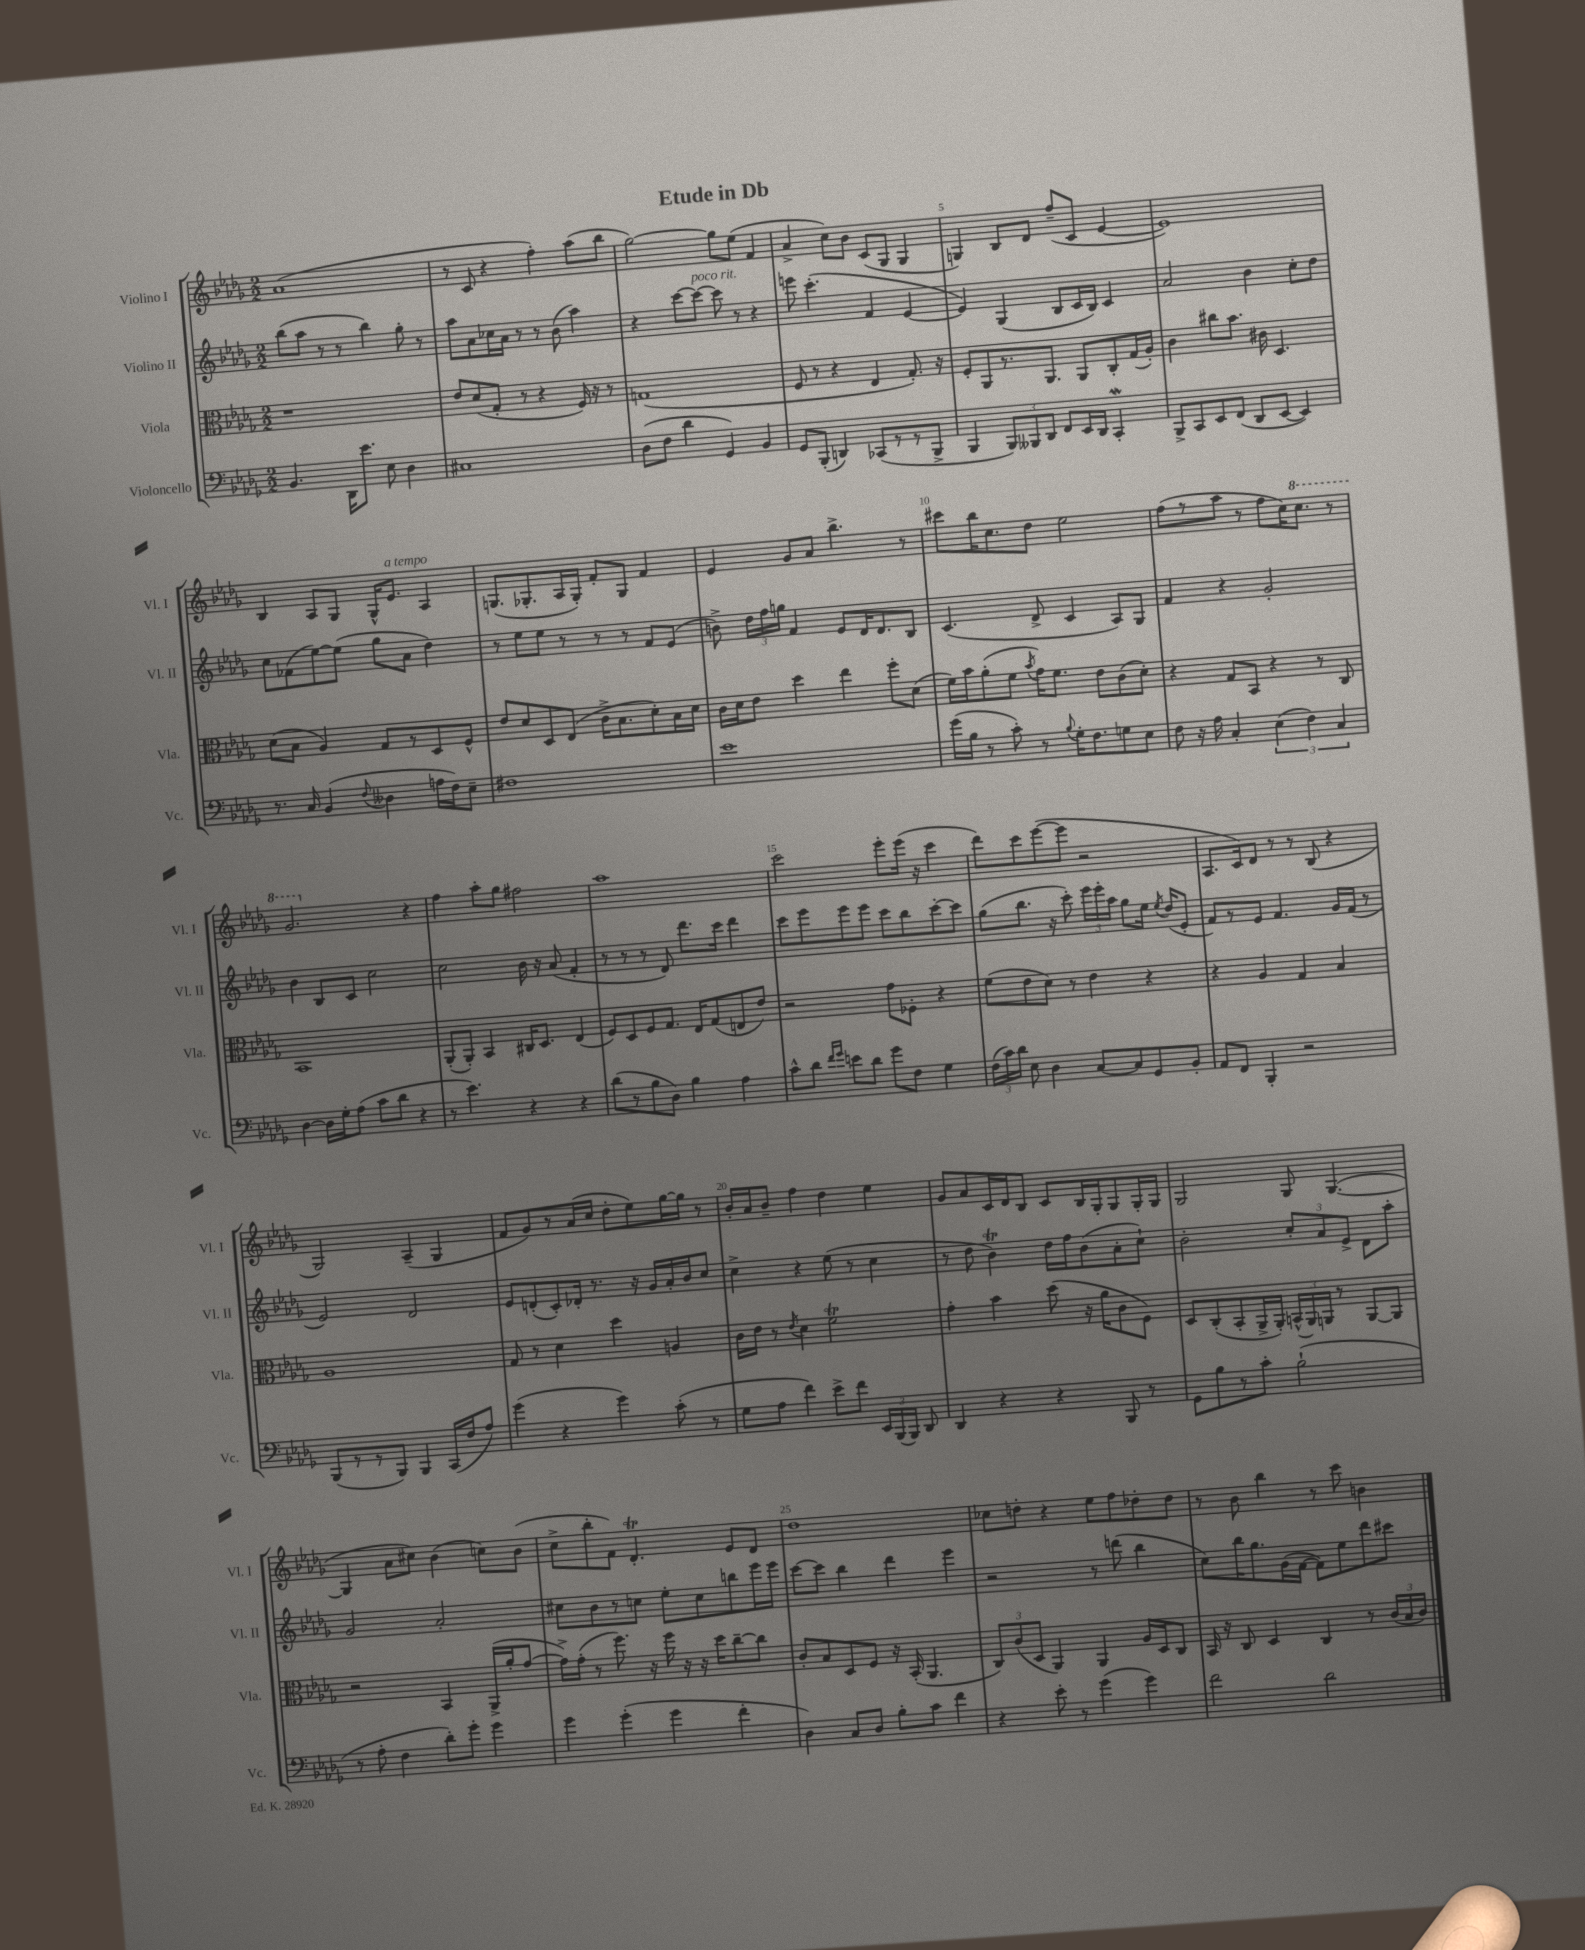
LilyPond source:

\header { title = "Etude in Db" }
<<
\new StaffGroup <<
\new Staff = "s0" \with { instrumentName = "Violino I" shortInstrumentName = "Vl. I" } {
    \clef treble \key des \major \numericTimeSignature \time 2/2
    \autoBeamOff aes'1( |
    r8 c'8 r4 f''4-.) aes''8[( bes''8] |
    ges''2~) ges''8[ ees''8]( f'4 |
    aes'4-> c''8[) bes'8] c'8[( ges8] ges4 |
    g4) bes8[ des'8] f''8[--( c'8] ees'4~ |
    ees'1) |
    bes4 aes8[ ges8] ges16[-^ ees'8.]^\markup { \italic "a tempo" } aes4 |
    g8.[( ges8.-. aes16 ges16]-.) f'8[-. ges8] f'4 |
    ees'4 ges'8[ aes'8] bes''4.-> r8 |
    cis'''8[ bes''16 c''8. des''8] ees''2 |
    f''8[( r8 aes''8] r8 f''8[ c''16) \ottava #1 c'''8.] r8 |
    ges''2. \ottava #0 r4 |
    f''4 aes''8[-. ges''8] fis''2 |
    aes''1 |
    c'''2 ees'''8[-. ees'''16]( r16 c'''4 |
    des'''8[) c'''8 ees'''8~( ees'''8] r2 |
    aes8.[ c'16) des'8] r8 r8 bes8( r4 |
    ges2) aes4--( ges4 |
    f'8[ ges'8) r8 aes'16( c''16] des''8[-. ees''8) ges''16~ ges''16] r8 |
    bes'16[-. aes'16 bes'8]-- f''4 des''4 ees''4 |
    ges'8[ aes'8 c'16 des'16 bes8] c'8[ bes16 ges16-. ges8 ges16-. ges16] |
    ges2 ges8 ges4.~( |
    ges4 aes'8[ cis''8]) bes'4( c''8[) bes'8]( |
    c''8[-> bes''8-. f'8]) des'4.-.\trill ees'8[ des'8] |
    des''1 |
    ces''8[ d''8]-. r4 ees''8[ f''8 des''8-. des''8] |
    r8 bes'8 bes''4 r8 c'''8 b'4 \bar "|." |
}
\new Staff = "s1" \with { instrumentName = "Violino II" shortInstrumentName = "Vl. II" } {
    \clef treble \key des \major \numericTimeSignature \time 2/2
    \autoBeamOff bes''8[( aes''8] r8 r8 bes''4) ges''8-. r8 |
    aes''8[ aes'8 ces''16 aes'16] r8 r8 bes'8( aes''4) |
    r4 c'''8[~ c'''8]~^\markup { \italic "poco rit." } c'''8 r8 r4 |
    e'''8 c'''4.-.( f'4 ees'4~ |
    ees'4) ges4( bes8[ c'16 bes16]) c'4 |
    aes'2 bes'4 c''8[-. des''8] |
    c''8[ fes'8( ees''8~) ees''8]( ges''8[ aes'8] des''4) |
    r8 ees''8[ ees''8] r8 r8 r8 f'8[ ees'8]( |
    b'8->) \tuplet 3/2 { des''16[ f''16 g''16] } f'4 ees'8[ des'16 des'8. bes8] |
    c'4.( des'8-> c'4 aes8[) ges8] |
    f'4 r4 ges'2-. |
    bes'4 bes8[ c'8] c''2 |
    c''2 bes'16 r16 aes'8( f'4-. |
    r8 r8 r8 des'8) des'''8.[ c'''16] des'''4 |
    c'''8[ ees'''8 ees'''8 ees'''8] c'''8[ bes''8 c'''8~-. c'''8] |
    ges''8[( bes''8.] r16 c'''8-.) \tuplet 3/2 { ees'''16[ ees'''16-. aes''16] } ges''8[ ees''16] \acciaccatura { ees''8 } des''16[( ees'8]-. |
    f'8[) r8 ees'8] f'4. ges'16[ f'16]( r8 |
    ees'2) des'2 |
    ees'8[ d'8-.( c'8-.) des'16]-. r8. r16 ges'16[ aes'16-. bes'16 c''8] |
    c''4-> r4 ees''8( r8 c''4 |
    r8 des''8 bes'4\trill) des''16[ f''16 bes'8( aes'8-. c''8]-!) |
    bes'2-. \tuplet 3/2 { c''8[-. aes'8 ees'8]-> } des'8[ aes''8]-. |
    ges'2 aes'2-. |
    cis''8[ bes'8 r8 c''8] ees''8[-. c''8 b''8 ees'''16 ees'''16] |
    c'''8[~ c'''8] bes''4 des'''4 ees'''4 |
    r2 r8 d'''8( bes''4 |
    c''8[) bes''16 ges''8. ges'16( f'16]~ f'8[) ees''8 des'''8 cis'''8] \bar "|." |
}
\new Staff = "s2" \with { instrumentName = "Viola" shortInstrumentName = "Vla." } {
    \clef alto \key des \major \numericTimeSignature \time 2/2
    \autoBeamOff r1 |
    ees'8[ des'8( ges8]-. r8 r4 f16) r16 r8 |
    g1( |
    f8 r8 r4 ees4 ges8.-.) r16 |
    f8[-. aes,8 r8. aes,8.] aes,8[ c8-. ges16( aes16]-.) |
    c'4 cis''8[ bes'8.] cis'16 des4. |
    des'8[( bes8] aes4) ges8[ r8 des8 f8]-^ |
    ees'8[ des'8 des8 ees8]( c'16[-> bes8. des'8-.) bes16 des'16] |
    c'16[ des'16 ees'8] des''4 ees''4 f''8[-. des'8]( |
    f'16[) bes'16 aes'8-.( f'8] \acciaccatura { bes'8 } ges'16[) f'8.] ees'8[ c'8( des'8]-.) |
    r4 ges8[ bes,8] r4 r8 c8 |
    bes,1 |
    aes,8[-.( aes,8]-.) bes,4 cis16[ des8.] ees4( |
    f8[) des8 f8 ges8.] ees16[ ges8( e8 ees'8]) |
    r2 ges'8[ fes8]-. r4 |
    f'8[( ees'8 des'8]) r8 ees'4 r4 |
    r4 aes4 ges4 bes4 |
    aes1 |
    ges8 r8 des'4 des''4 a4 |
    c'16[ ees'16] r8 \acciaccatura { ees'8 } des'4 f'2\trill |
    ges'4-. bes'4 des''8( r16 aes'16[ c'8 f8]) |
    des8[ c8-.( bes,8-. aes,16-> aes,16]-.) \tuplet 3/2 { b,16[-^( aes,16) a,16] } r8 a,8[~ a,8] |
    r2 bes,4 aes,16[->( aes'16-. ges'8]~ |
    ges'16[->) ges'16]-.( r8 f''8.) r16 f''16 r16 r16 des''16[ c''8~-- c''8] |
    c'8[-. bes8 des8 f8] r16 bes,16-.( aes,4. |
    \tuplet 3/2 { c8[) c'8( des8] } aes,4) aes,4 aes16[ des16 c8] |
    bes,16 r16 c8 des4 c4 r8 \tuplet 3/2 { c'16[( bes16 c'16]) } \bar "|." |
}
\new Staff = "s3" \with { instrumentName = "Violoncello" shortInstrumentName = "Vc." } {
    \clef bass \key des \major \numericTimeSignature \time 2/2
    \autoBeamOff bes,4. des,16[ ees'8.] ees8 des4 |
    cis1 |
    des8[( f8] des'4 ges,4) bes,4 |
    ges,8[ bes,,8]-.( d,4) ces,8[( r8 r8 bes,,8]-> |
    bes,,4 \tuplet 3/2 { bes,,8[) beses,,8 des,8] } f,8[ ees,16 des,16] c,4-.\mordent |
    bes,,8[-> c,8 ees,8 f,8]( des,8[ ees,8]~ ees,4) |
    r8. c16 bes,4( \appoggiatura { f8 } deses4 a16[ f16) ees8]-- |
    fis1 |
    ees'1 |
    ges'16[( bes16] r8 c'8-.) r8 \appoggiatura { bes8 } ges16[-. f8. g8 ees8] |
    f8 r16 aes16 c4-. \tuplet 3/2 { ees4( f4) c4 } |
    des4~ des16[ ges16-. aes8]( c'8[ des'8] r4 |
    r8 ees'4.) r4 r4 |
    des'8[( r8 bes8 des8]) bes4 aes4 |
    c'8[-^ des'8] \grace { f'16[ ges'16] } e'8[ des'8] ges'8[ f8] ges4 |
    \tuplet 3/2 { f16[( c'16) des'16] } ees8 des4 c8[~ c8 ges,8 bes,8]-. |
    aes,8[ f,8] bes,,4-. r2 |
    bes,,8[( r8 r8 bes,,8]) bes,,4 c,16[( f16 aes8]) |
    ges'4( r4 ges'4) c'8-.( r8 |
    ges8[ aes8] f'4) ees'8[-> f'8] \tuplet 3/2 { ees,16[ bes,,16( bes,,16]) } des,8 |
    des,4 r4 r4 bes,,8 r8 |
    ges,8[ bes8 r8 c'8]-. bes2-!( |
    r8 aes8-. f4 des'8[-.) ges'8]-. ges'4 |
    ges'4 ges'4-.( ges'4 f'4-. |
    des4) c8[ des8] bes8[-. c'8] f'4 |
    r4 ees'8-. r8 ges'4( ges'4) |
    f'2 des'2 \bar "|." |
}
>>
>>
\layout { \context { \Score \override BarNumber.break-visibility = ##(#f #t #t) barNumberVisibility = #(every-nth-bar-number-visible 5) } }
